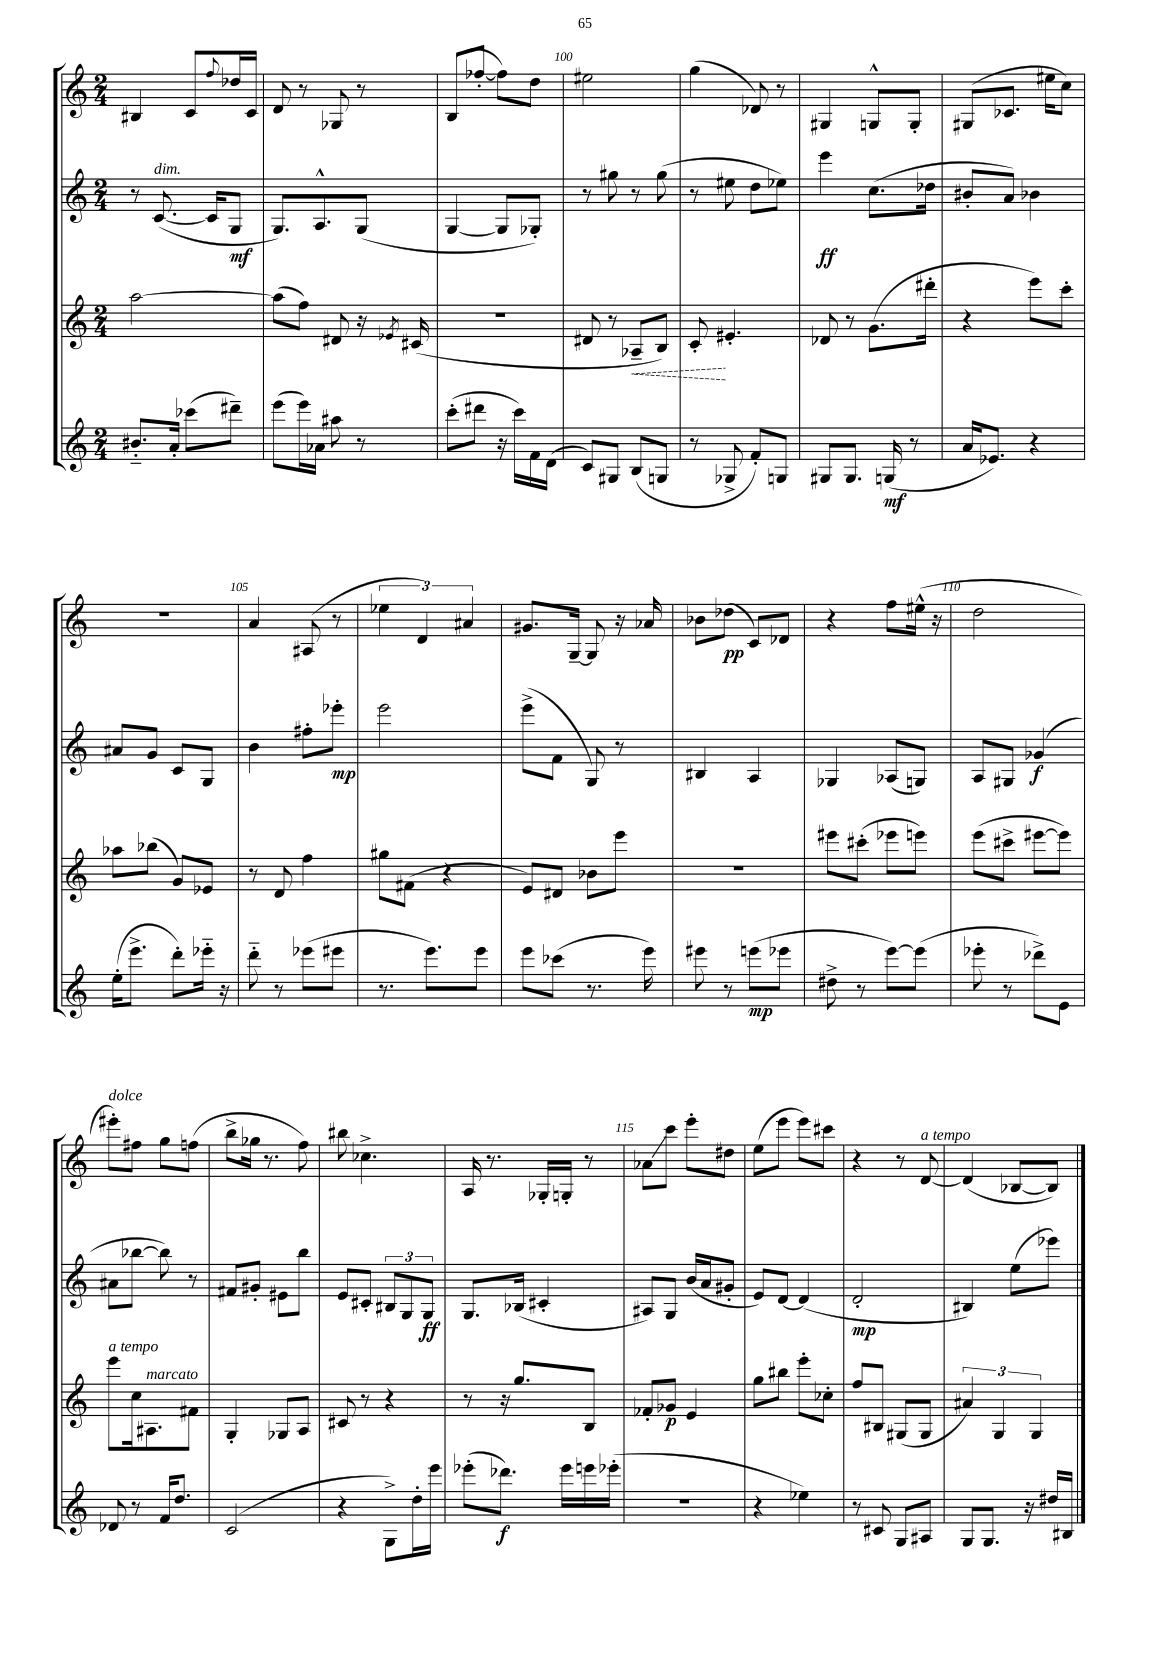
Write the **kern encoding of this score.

**kern	**kern	**kern	**kern
*staff4	*staff3	*staff2	*staff1
*clefG2	*clefG2	*clefG2	*clefG2
*k[]	*k[]	*k[]	*k[]
*M2/4	*M2/4	*M2/4	*M2/4
8.b#'~	[2aa	8r	4B#
.	.	([8.c	.
16a'	.	.	.
(8ccc-	.	.	8c
.	.	16c]	.
.	.	.	8qqff
8ddd#~)	.	8G	16dd-
.	.	.	16c
=	=	=	=
(8eee	(8aa]	8.G)	8d
16eee)	8ff)	.	8r
16a-	.	8.A^^	.
8aa#	8d#	.	8G-
8r	16r	(8G	8r
.	8qe-	.	.
.	(16c#	.	.
=	=	=	=
(8ccc'	2r	[4G	(8B
8ddd#	.	.	[8ff-'
16r	.	8G]	8ff-])
16ccc)	.	.	.
16f	.	8G-')	8dd
(16d	.	.	.
=	=	=	=
8c)	8d#	8r	2ee#
8G#	8r	8gg#	.
(8B	8A-~	8r	.
8G	8B)	(8gg#	.
=	=	=	=
8r	8c'	8r	(4gg
8G-^	4.e#'	8ee#	.
8f')	.	8dd	8d-)
8G	.	8ee-)	8r
=	=	=	=
8G#	8d-	4eee	4G#
8.G#	8r	.	.
.	(8.g	(8.cc	8G^^
(16G	.	.	.
8r	.	.	8G'
.	16ddd#'	16dd-	.
=	=	=	=
16a	4r	8b#'	(8G#
8.e-)	.	.	.
.	.	8a)	8.c-
4r	8eee)	4b-	.
.	.	.	16ee#
.	8ccc'	.	8cc)
=	=	=	=
(16ee'	8aa-	8a#	2r
8.eee^	.	.	.
.	(8bb-	8g	.
8ddd')	8g)	8c	.
16eee-'~	8e-	8G	.
16r	.	.	.
=	=	=	=
8ddd'~	8r	4b	4a
8r	8d	.	.
(8eee-	4ff	8ff#'	(8A#
8eee#	.	8eee-'	8r
=	=	=	=
8.r	8gg#	2eee	6ee-
.	(8f#	.	.
.	.	.	6d)
8.eee)	.	.	.
.	4r	.	.
.	.	.	6a#
8eee	.	.	.
=	=	=	=
8eee	8e)	(8eee^	8.g#
(8ccc-	8d#	8f	.
.	.	.	[16G~
8.r	8b-	8G)	8G]
.	8eee	8r	16r
16eee)	.	.	16a-
=	=	=	=
8eee#	2r	4B#	8b-
8r	.	.	(8dd-
(8eee	.	4A	8c)
8eee-	.	.	8d-
=	=	=	=
8dd#^	8eee#	4G-	4r
8r	(8ccc#'	.	.
[8eee)	8eee-	(8A-	8ff
(8eee]	8eee)	8G)	(16ee#^^
.	.	.	16r
=	=	=	=
8eee-'	(8eee	8A	2dd
8r	8ccc#^	8G#	.
8ddd-^)	[8eee#	(4g-	.
8e	8eee#])	.	.
=	=	=	=
8d-	8eee	8a#	8eee#')
8r	16cc	[8bb-	8ff#
.	8.A#	.	.
16f	.	8bb-])	8gg
8.dd	.	.	.
.	8f#	8r	(8ff
=	=	=	=
(2c	4G'	8f#	8bb^
.	.	8g#'	16gg-
.	.	.	8.r
.	8G-	8e#	.
.	8A	8bb	8ff)
=	=	=	=
4r	8c#	8e	8bb#
.	8r	8c#'	4.cc-^
8G^)	4r	12B#	.
.	.	12G	.
16dd'	.	.	.
.	.	12G	.
16eee	.	.	.
=	=	=	=
(8eee-'	8r	8.G	16A
.	.	.	8.r
8.ddd-)	16r	.	.
.	8.gg	(16B-	.
.	.	4c#'	16G-'
16eee-	.	.	16G'
16eee	8B	.	8r
(16eee-'	.	.	.
=	=	=	=
2r	8f-'	8A#)	8a-
.	8g-	8G	8ccc
.	4e	(16b	8eee'
.	.	16a	.
.	.	8g#'	8dd#
=	=	=	=
4r	8gg	8e)	(8ee
.	8bb#	[8d	8eee
4ee-)	8eee'	(4d]	8eee)
.	8cc-'	.	8ccc#
=	=	=	=
8r	8ff	2d'	4r
8c#	8B#	.	.
8G	(8G#	.	8r
8A#	8G#	.	[8d
=	=	=	=
8G	6a#)	4B#)	(4d]
8.G	.	.	.
.	6G	.	.
.	.	(8ee	[8B-
16r	.	.	.
.	6G	.	.
16dd#	.	8eee-)	8B-])
16B#	.	.	.
==	==	==	==
*-	*-	*-	*-
